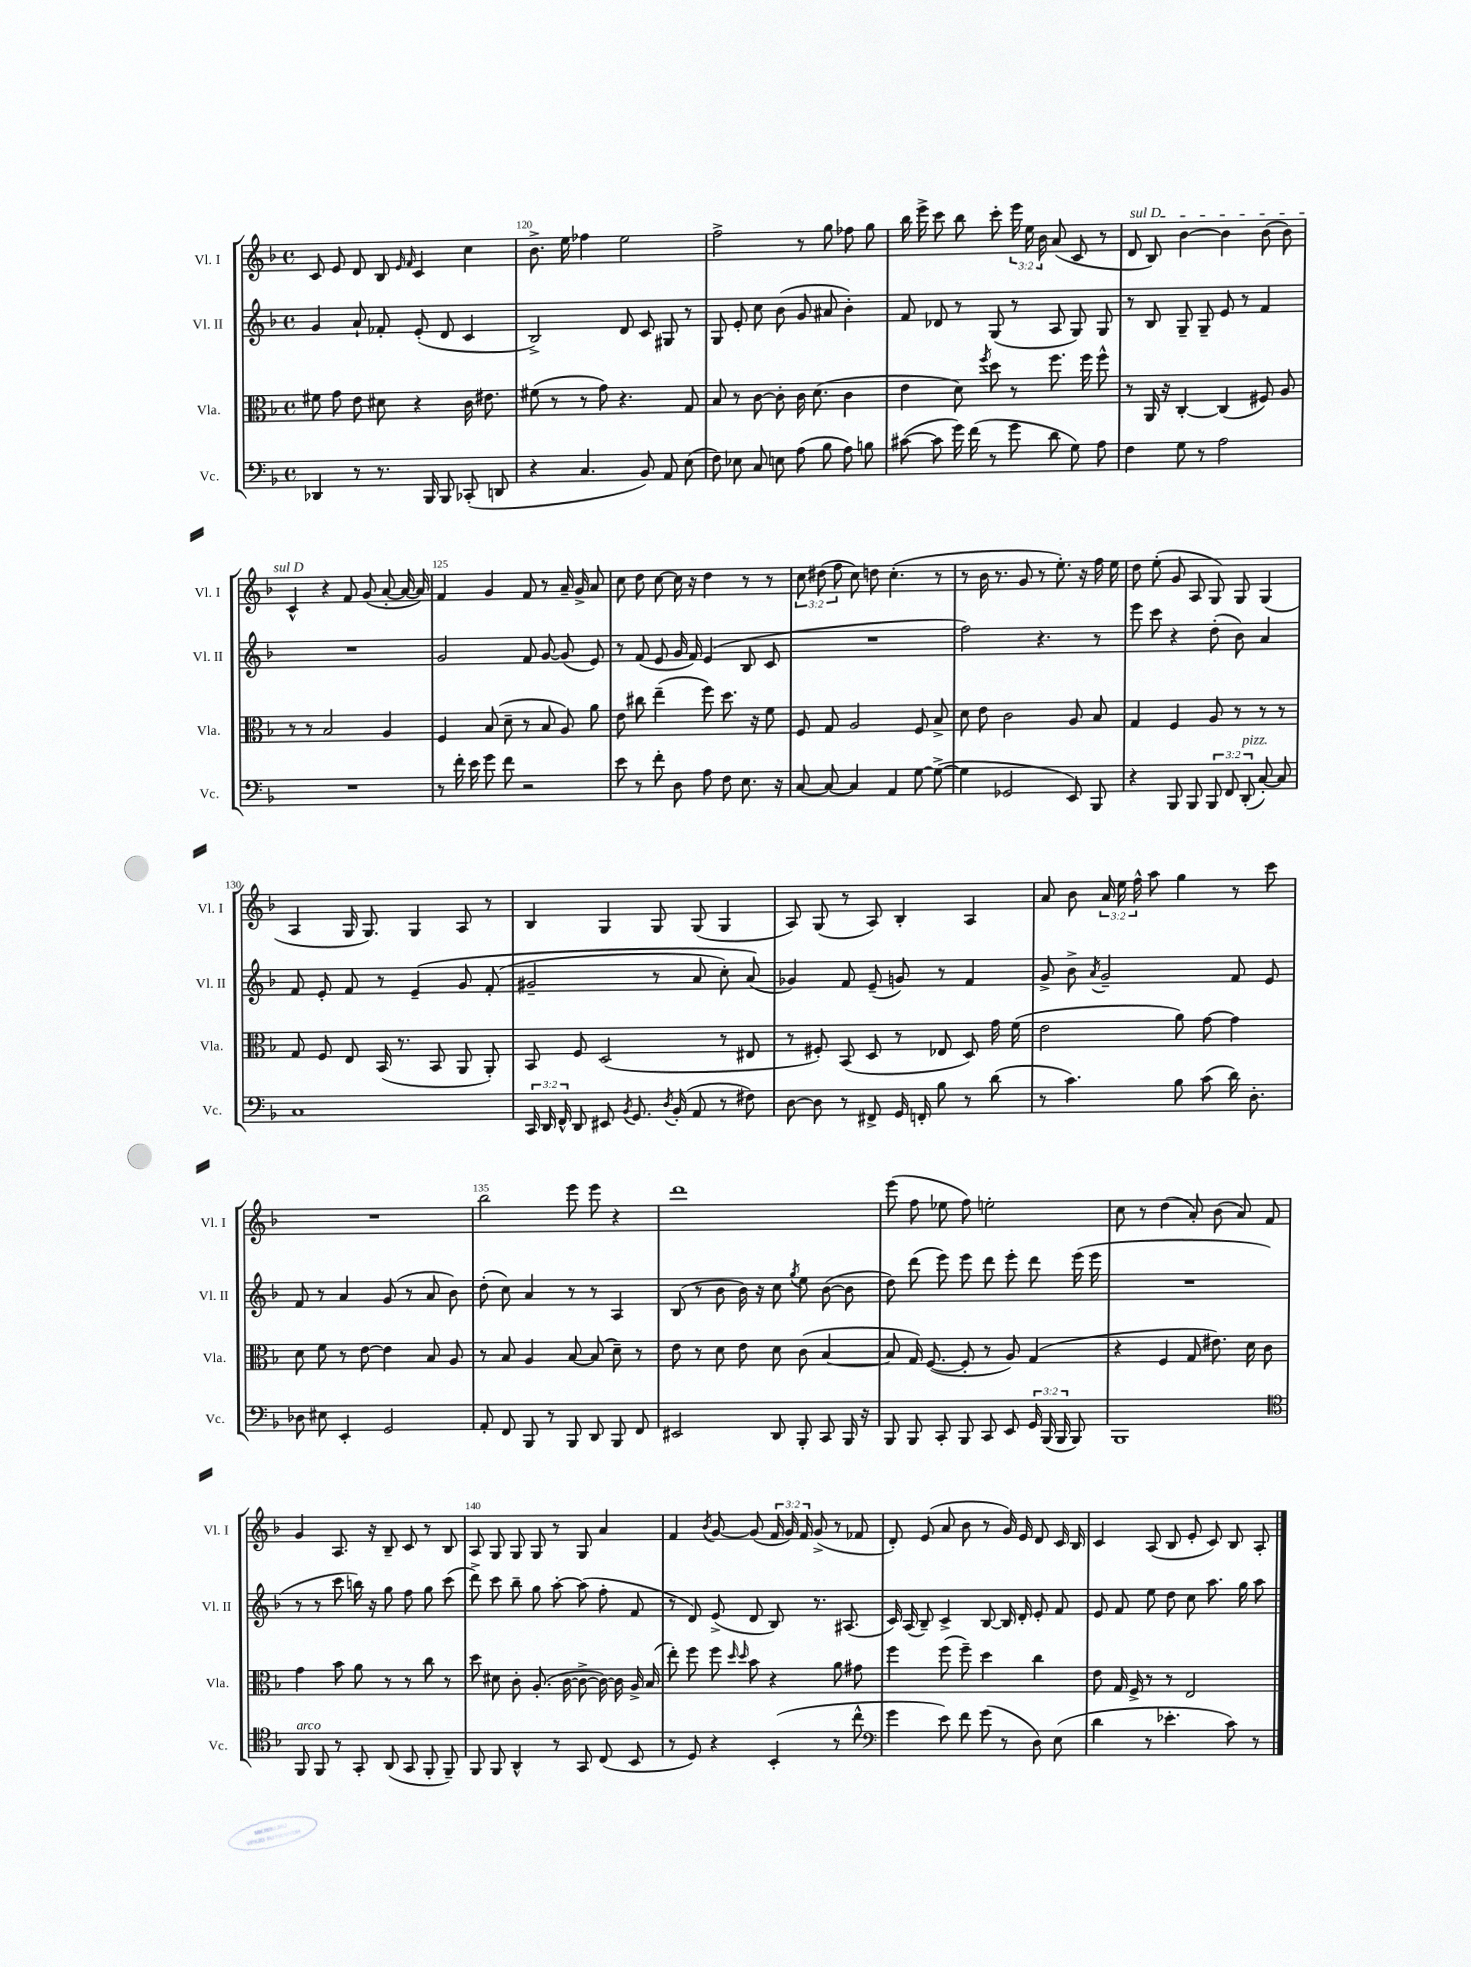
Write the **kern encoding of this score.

**kern	**kern	**kern	**kern
*staff4	*staff3	*staff2	*staff1
*clefF4	*clefC3	*clefG2	*clefG2
*k[b-]	*k[b-]	*k[b-]	*k[b-]
*M4/4	*M4/4	*M4/4	*M4/4
*met(c)	*met(c)	*met(c)	*met(c)
4DD-	8f#	4g	8c
.	8g	.	8e
8r	8e	8a`	8d
8.r	8d#	8f-'	8B-
.	.	.	16qqe
.	.	.	16qqf
.	4r	(8e'	4c
16BBB-	.	.	.
8BBB-	.	8d	.
(8CC-'	16c	4c	4cc
.	8.e#	.	.
8DD	.	.	.
=	=	=	=
4r	(8f#	2B-^)	8.b-^
.	8r	.	.
.	.	.	16ee
4.C	8r	.	4ff-
.	8g)	.	.
.	4.r	8d	2ee
8BB-)	.	8c	.
8AA	.	8G#	.
(8E	8G	8r	.
=	=	=	=
8F)	8B-	8G	2ff^
8E-	8r	8e'	.
8C	[8c	8cc	.
8E	8c']	(8b-	.
(8A	16c	8g	8r
.	(8.d	.	.
8B-	.	8a#	8gg
8A)	4c	4b-')	8ff-
8B	.	.	8gg
=	=	=	=
([8c#	4e	8f	16bb-
.	.	.	16eee^
8c#]	.	8d-	8ccc
16g)	8d)	8r	8bb-
(16f	.	.	.
.	8qff	.	.
8r	8dd	(8G	8ccc'
8g	8r	8r	24eee
.	.	.	24ee
.	.	.	24b-
8d	8.ff	8A	(8a
8G)	.	8G)	8c
.	16ff	.	.
8A	8ff^^	8G	8r
=	=	=	=
4F	8r	8r	8d
.	16AA	8B-	8B-)
.	16r	.	.
8G	[4C'	8G~	[4b-
8r	.	8G~	.
2A	(4C]	8e	4b-]
.	.	8r	.
.	8F#)	4f	(8b-
.	8A	.	8b-)
=	=	=	=
1r	8r	1r	4c^^
.	8r	.	.
.	2B-	.	4r
.	.	.	8f
.	.	.	(8g
.	4A	.	[8a'
.	.	.	16a_
.	.	.	16a])
=	=	=	=
8r	4F	2g	4f
16f'	.	.	.
16e	.	.	.
8g	(8B-	.	4g
8f	8d~	.	.
2r	8r	8f	8f
.	8B-	[8g	8r
.	8A)	(8g]	16a~
.	.	.	16g^
.	8a	8e)	8a
=	=	=	=
8e	8e	8r	8cc
8r	8cc#	(8f	8dd
8f'	(4ee~	8e	[8cc
8D	.	16g	16cc]
.	.	16f)	16r
8A	8ff)	(4e	4dd
8F	8.dd	.	.
8.E	.	8B-	8r
.	16r	.	.
.	8f	8c	8r
16r	.	.	.
=	=	=	=
[8C	8F	1r	12cc
.	.	.	(12dd#
8C_	8G	.	.
.	.	.	12ff
4C]	2A	.	8cc)
.	.	.	8dd
4AA	.	.	(4.cc'
[8G	8F	.	.
(8G^_	8B-^	.	8r
=	=	=	=
4G]	8d	2ff)	8r
.	8e	.	16b-
.	.	.	8.r
2GG-	2c	.	.
.	.	.	8g
.	.	4.r	8r
.	.	.	8.ee')
8EE)	8A	.	.
.	.	.	16r
8BBB-	8B-	8r	16ff
.	.	.	16ee
=	=	=	=
4r	4G	8eee	8dd
.	.	8ccc	(8ee'
8BBB-	4F	4r	8g
8BBB-	.	.	8A
12BBB-	8A	(8dd'	8G)
12FF	.	.	.
.	8r	8b-)	8G
(12DD'	.	.	.
[8C')	8r	4a	(4G
8C]	8r	.	.
=	=	=	=
1C	8G	8f	4A
.	8F	8e'	.
.	8E	8f	16G
.	.	.	8.G)
.	(16BB-	8r	.
.	8.r	.	.
.	.	&(4e~	4G
.	8BB-	.	.
.	8AA	8g	8A
.	8AA')	(8f'	8r
=	=	=	=
24CC	8BB-	2g#~	4B-
24DD	.	.	.
24FF^^	.	.	.
8DD	8F	.	.
8EE#	(2D	.	4G
8qBB-	.	.	.
8.GG	.	.	.
.	.	8r	8G
8qD	.	.	.
(16BB-'	.	.	.
8AA	.	8a	(8G
8r	8r	8cc')	4G
8F#)	8E#	(8a&)	.
=	=	=	=
[8D	8r	4g-)	8A)
8D]	8F#')	.	(8G
8r	(8BB-	8f	8r
8FF#^	8D	(8e~	8A)
16GG	8r	8g)	4B-'
16FF'	.	.	.
8B-	8E-	8r	.
8r	8D)	4f	4A
(8d	16g	.	.
.	(16f	.	.
=	=	=	=
8r	2e	8g^	8a
4.c)	.	8b-^	8b-
.	.	8qa	.
.	.	2g~	24a
.	.	.	24ee
.	.	.	24ff^^
.	.	.	8aa
8B-	8a)	.	4gg
(8c	[8g	.	.
16d)	4g]	8f	8r
8.D'	.	.	.
.	.	8e	8ccc
=	=	=	=
8D-	8d	8f	1r
8E#	8f	8r	.
4EE'	8r	4a	.
.	[8e	.	.
2GG	4e]	(8g	.
.	.	8r	.
.	8B-	8a	.
.	8A	8b-)	.
=	=	=	=
8AA'	8r	(8dd'	2bb-
8FF	8B-	8cc)	.
8BBB-	4A	4a	.
8r	.	.	.
8BBB-	[8B-	8r	8eee
8DD	(8B-]	8r	8eee
8BBB-	8d~)	4A	4r
8FF	8r	.	.
=	=	=	=
2EE#	8e	(8B-	1ddd
.	8r	8r	.
.	8d	8b-	.
.	8e	16b-)	.
.	.	16r	.
8DD	8d	8cc	.
.	.	8qgg	.
8BBB-'	(8c	8ee	.
8CC	[4B-	([8b-	.
16BBB-	.	8b-]	.
16r	.	.	.
=	=	=	=
8BBB-	8B-]	8dd)	(8eee
8BBB-	16G)	(8ddd	8ff
.	([8.F	.	.
8CC'	.	8eee)	8ee-
8BBB-	8F']	8eee	8ff)
8CC	8r	8ddd	2ee'
8EE	8A)	8eee'	.
24GG	(4G	8ddd	.
(24BBB-	.	.	.
24BBB-	.	.	.
8BBB-)	.	(16eee	.
.	.	16eee	.
=	=	=	=
1BBB-	4r	1r	8cc
.	.	.	8r
.	4F	.	(4dd
.	8G	.	8a')
.	8.e#)	.	(8b-
.	.	.	8a)
.	16d	.	.
.	8c	.	8f
=	=	=	=
*clefC4	*	*	*
8FF	4g	8r	4g
8FF	.	8r	.
8r	8b-	8ccc	8.A
8GG'	8a	16bb)	.
.	.	16r	16r
(8AA	8r	8gg	8B-~
8GG	8r	8ff	8c
8FF'	8cc	8gg	8r
8FF~)	8r	(8ccc	8B-
=	=	=	=
8FF	8dd	8ddd^)	8A
8FF	8d#	8ccc	8G
4AA^^	8c'	8bb-~	8G
.	(8.A'	8gg	8G
8r	.	[8aa'	8r
.	[16c	.	.
8GG	8c^_	(8aa]	8G
(8C	16c_)	8ff'	4a
.	16c]	.	.
8BB-	16A^	8f	.
.	(16B-	.	.
=	=	=	=
8r	8ee')	8r	4f
8D)	8ff	8d)	.
.	.	.	8qb-
4r	8ff	(8e^	[8g
.	16qqdd	.	.
.	16qqdd	.	.
.	8b-	8d	(8g]
(4BB-'	4r	8B-)	24f
.	.	.	24g)
.	.	.	24f
.	.	8.r	(8g^
8r	8a	.	8r
.	.	(8.A#	.
8cc^^	8g#	.	8f-
=	=	=	=
*clefF4	*	*	*
4g	4ff	16c)	8d')
.	.	(16A	.
.	.	8B-~)	(8e
8e)	(8ff	4c^	8a
8f	8ff~)	.	8b-
(8g	4dd	[8B-	8r
8r	.	16B-]	16g)
.	.	16d'	16e
8D)	4cc	8e'	8d
(8E	.	8f	16c
.	.	.	16B-
=	=	=	=
4d	8e	8e	4c
.	16G	8f	.
.	16F^	.	.
8r	8r	8ee	(8A
4.e-'	8r	8dd	8B-
.	2E	8cc	8e'
.	.	8.aa	8c)
8c)	.	.	8B-
.	.	16gg	.
8r	.	8aa	8A'
==	==	==	==
*-	*-	*-	*-
